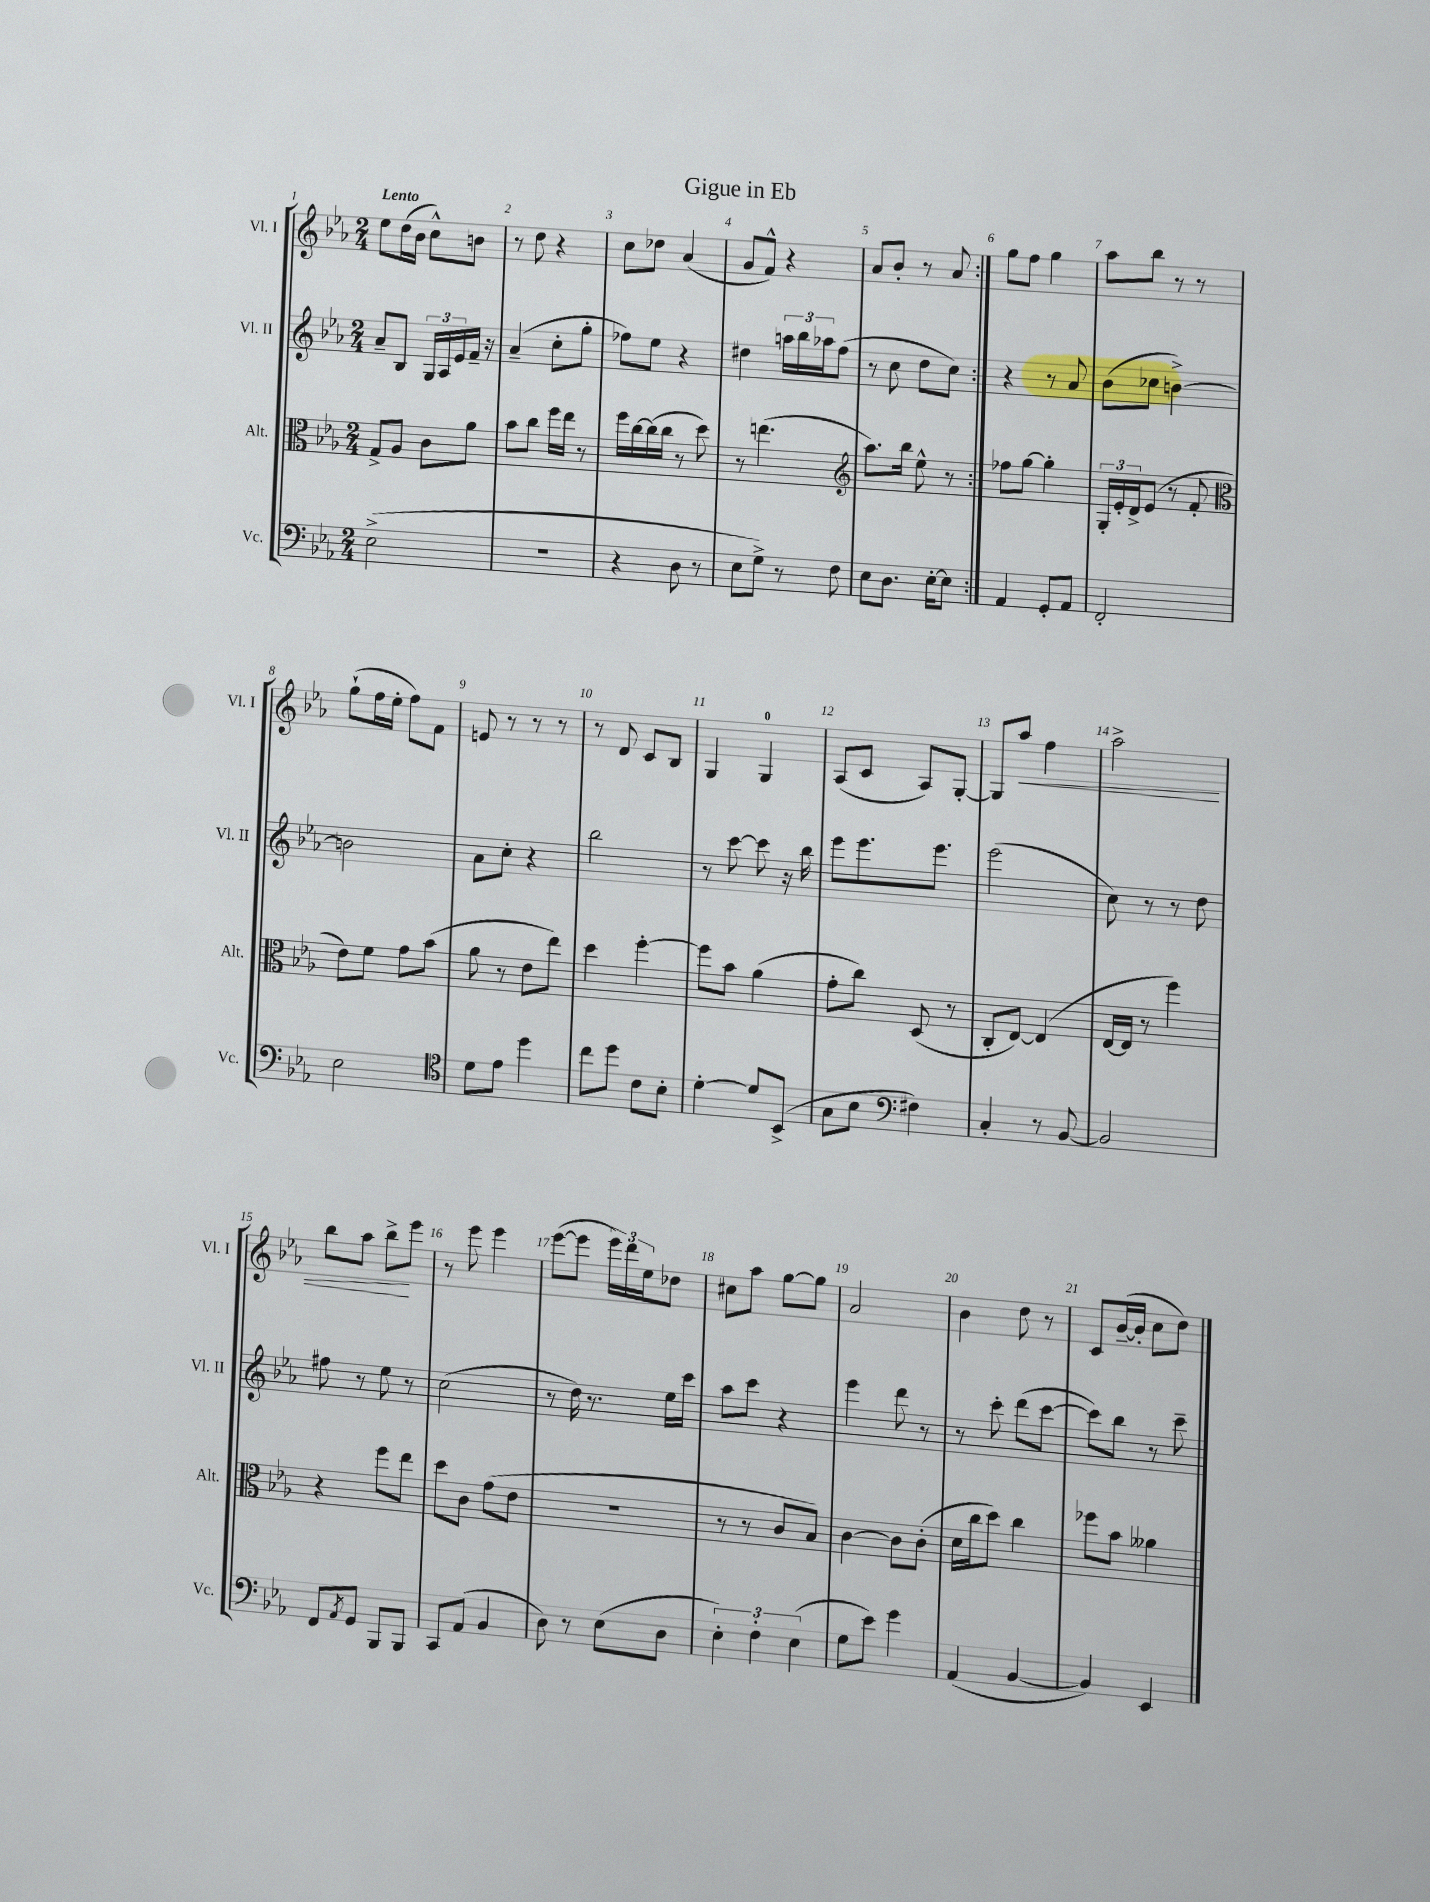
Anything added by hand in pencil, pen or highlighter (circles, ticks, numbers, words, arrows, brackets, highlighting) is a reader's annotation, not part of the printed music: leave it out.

**kern	**kern	**kern	**kern	**dynam
*part4	*part3	*part2	*part1	*part1
*staff4	*staff3	*staff2	*staff1	*staff1
*I"Vc.	*I"Alt.	*I"Vl. II	*I"Vl. I	*
*I'Vc.	*I'Alt.	*I'Vl. II	*I'Vl. I	*
*clefF4	*clefC3	*clefG2	*clefG2	*
*k[b-e-a-]	*k[b-e-a-]	*k[b-e-a-]	*k[b-e-a-]	*
*M2/4	*M2/4	*M2/4	*M2/4	*
=1	=1	=1	=1	=1
!	!	!	!LO:TX:a:B:t=Lento	!
(2E-^\	8G^/L	8a-~/L	8ee-\L	.
.	8A-/J	8B-/J	(16dd\L	.
.	.	.	16b-\JJ	.
.	8c\L	24G/LL	8cc^^\L)	.
.	.	24A-/	.	.
.	.	24e-/	.	.
.	8a-\J	16f~/JJ	8bn\J	.
.	.	16r	.	.
=2	=2	=2	=2	=2
2r	8b-\L	(4a-~/	8r	.
.	8cc\J	.	8dd\	.
.	16ff\LL	8cc'\L	4r	.
.	16ee-\JJ	.	.	.
.	8r	8gg'\J	.	.
=3	=3	=3	=3	=3
4r	16ff\LL	8ff-X\L)	8cc\L	.
.	[16cc\	.	.	.
.	(16cc\]	8ee-\J	8dd-X\J	.
.	16cc\JJ	.	.	.
8D\	8r	4r	(4a-/	.
8r	8dd\)	.	.	.
=4	=4	=4	=4	=4
8E-\L	8r	4dd#X\	8g/L	.
8G^\J)	(4.een\	.	8f^^/J)	.
8r	.	24aan\LL	4r	.
.	.	24bb-\	.	.
.	.	24aa-X\J	.	.
8F\	.	(8ff\J	.	.
=5	=5	=5	=5	=5
*	*clefG2	*	*	*
8E-\L	8.aa-\L)	8r	8a-/L	.
8.D\J	.	8cc\	8b-'/J	.
.	16bb-\Jk	.	.	.
.	8ee-^^\	8dd\L	8r	.
[16E-'\KL	.	.	.	.
8E-\J]	8r	8cc\J)	8a-/	.
=6:|!	=6:|!	=6:|!	=6:|!	=6:|!
4AA-/	8ff-X\L	4r	8gg\L	.
.	[8gg\J	.	8ff\J	.
8GG'/L	4gg'\]	8r	4gg\	.
8AA-/J	.	8a-/	.	.
=7	=7	=7	=7	=7
2FF'/	24G'/LL	(8b-\L	8aa-\L	.
.	24e-'/	.	.	.
.	24d^/J	.	.	.
.	(8e-/J	8cc-X\J	8bb-\J	.
.	8r	[4bn^\)	8r	.
.	8f'/	.	8r	.
!!LO:LB:g=z
=8	=8	=8	=8	=8
*	*clefC3	*	*	*
2E-\	8e-\L)	2bn\]	(8gg`\L	.
.	8f\J	.	16ff\L	.
.	.	.	16ee-'\JJ	.
.	8g\L	.	8ff\L)	.
.	(8b-\J	.	8f\J	.
=9	=9	=9	=9	=9
*clefC4	*	*	*	*
8d\L	8a-\	8a-\L	8en/	.
8e-\J	8r	8cc'\J	8r	.
4dd\	8e-\L	4r	8r	.
.	8ee-\J)	.	8r	.
=10	=10	=10	=10	=10
8cc\L	4dd\	2bb-\	8r	.
8dd\J	.	.	8d/	.
8c\L	[4ff'\	.	8c/L	.
8B-'\J	.	.	8B-/J	.
=11	=11	=11	=11	=11
[4d'\	8ff\L]	8r	4G/	.
.	8b-\J	[8ccc\	.	.
8d/L]	(4a-\	8ccc\]	4G/	.
(8BB-^/J	.	16r	.	.
.	.	16bb-\	.	.
=12	=12	=12	=12	=12
8G\L	8g'\L	8eee-\L	(8A-/L	.
8B-\J	8cc\J)	8.eee-\	8c/J	.
*clefF4	*	*	*	*
4F#X\)	(8D/	.	8A-/L)	.
.	.	8.eee-\J	.	.
.	8r	.	[8G'/J	.
=13	=13	=13	=13	=13
4C'/	8C'/L	(2eee-\	8G/L]	.
!	!	!	!	!LO:HP:b
.	[8E-/J)	.	8aa-/J	<
8r	(4E-/]	.	4ff\	.
[8BB-/	.	.	.	.
=14	=14	=14	=14	=14
2BB-/]	[16E-/LL	8cc\)	2aa-^\	.
.	16E-/JJ]	.	.	.
.	8r	8r	.	.
.	4ff\)	8r	.	.
.	.	8dd\	.	.
!!LO:LB:g=z
=15	=15	=15	=15	=15
8FF/L	4r	8ff#X\	8bb-\L	.
8qAA-/	.	.	.	.
8GG/J	.	8r	8aa-\J	.
8BBB-/L	8ff\L	8ee-\	8bb-^\L	.
8BBB-/J	8ee-\J	8r	8eee-\J	[
=16	=16	=16	=16	=16
8CC/L	8dd\L	(2cc\	8r	.
(8AA-/J	8c\J	.	8eee-\	.
4BB-/	(8g\L	.	4eee-\	.
.	8e-\J	.	.	.
=17	=17	=17	=17	=17
8D\)	2r	8r	([8eee-\L	.
8r	.	16dd\)	8eee-\J]	.
.	.	8.r	.	.
(8E-\L	.	.	24eee-\LL)	.
.	.	.	24ddd\	.
.	.	.	24ee-\J	.
8D\J	.	16ee-\LL	8dd-X\J	.
.	.	16ccc\JJ	.	.
=18	=18	=18	=18	=18
6E-'\)	8r	8aa-\L	8cc#X\L	.
.	8r	8ccc\J	8aa-\J	.
6F'\	.	.	.	.
.	8c/L	4r	[8gg\L	.
(6E-\	.	.	.	.
.	8B-/J)	.	8gg\J]	.
=19	=19	=19	=19	=19
8G\L	[4c\	4eee-\	2a-/	.
8e-\J)	.	.	.	.
4g\	8c\L]	8ddd\	.	.
.	(8c'\J	8r	.	.
=20	=20	=20	=20	=20
(4AA-/	16d\LL	8r	4b-\	.
.	16cc\J	.	.	.
.	8dd\J)	8ccc'\	.	.
[4BB-/	4cc\	(8ddd\L	8dd\	.
.	.	[8ccc\J	8r	.
=21	=21	=21	=21	=21
4BB-/])	8ff-X\L	8ccc\L])	8c/L	.
.	8b-\J	8bb-\J	([16b-~/L	.
.	.	.	16b-'/JJ]	.
4EE-/	4a--X\	8r	8cc\L	.
.	.	8ccc~\	8dd\J)	.
==	==	==	==	==
*-	*-	*-	*-	*-
